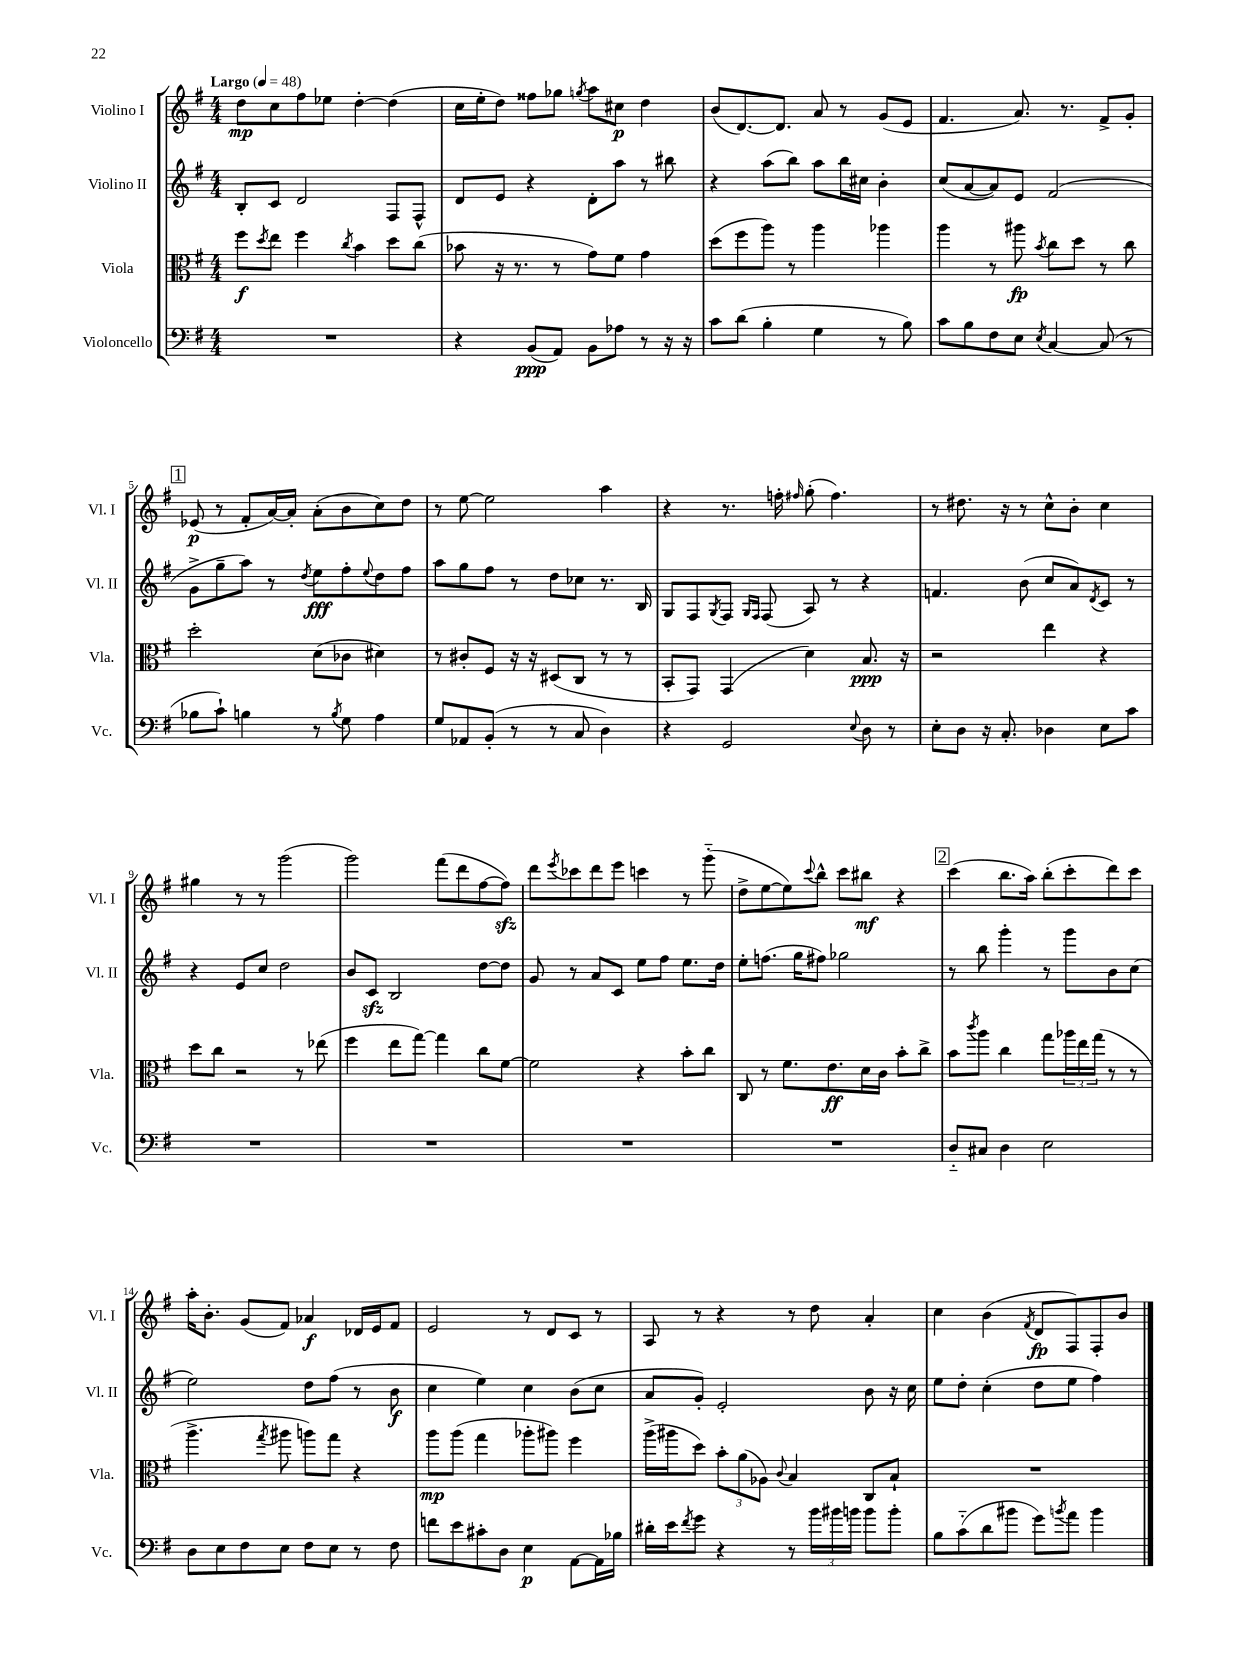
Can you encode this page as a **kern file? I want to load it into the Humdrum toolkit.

**kern	**kern	**kern	**kern
*staff4	*staff3	*staff2	*staff1
*clefF4	*clefC3	*clefG2	*clefG2
*k[f#]	*k[f#]	*k[f#]	*k[f#]
*M4/4	*M4/4	*M4/4	*M4/4
*MM48	*MM48	*MM48	*MM48
1r	8ff#\L	8B'/L	8dd\L
.	8qdd/	.	.
.	8ee\J	8c/J	8cc\
.	4ff#\	2d/	8ff#\
.	.	.	8ee-\J
.	8qcc/	.	.
.	4b\	.	[4dd'\
.	8dd\L	8F#/L	(4dd\]
.	(8cc\J	8F#^^/J	.
=	=	=	=
4r	8b-\	8d/L	16cc\LL
.	.	.	16ee'\J
.	16r	8e/J	8dd\J)
.	8.r	.	.
(8BB/L	.	4r	8ff##\L
8AA/J)	8r	.	8gg-\J
.	.	.	8qgg/
8BB\L	8g\L)	8d'\L	8aa\L
8A-\J	8f#\J	8aa\J	8cc#\J
8r	4g\	8r	4dd\
16r	.	8bb#\	.
16r	.	.	.
=	=	=	=
8c\L	(8dd\L	4r	(8b/L
(8d\J	8ff#\	.	[8.d/)
4B'\	8aa\J)	(8aa\L	.
.	.	.	8.d/]J
.	8r	8bb\J)	.
4G\	4aa\	8aa\L	8a/
.	.	16bb\L	8r
.	.	16cc#\JJ	.
8r	4aa-\	4b'\	(8g/L
8B\)	.	.	8e/J
=	=	=	=
8c\L	4aa\	(8cc/L	4.f#/
8B\	.	[8a/	.
8F#\	8r	8a/])	.
8E\J	8aa#\	8e/J	8.a/)
8qE/	8qb/	.	.
[4C/	8cc\L	(2f#/	.
.	.	.	8.r
.	8dd\J	.	.
(8C/]	8r	.	8f#^/L
8r	8cc\	.	8g'/J
=	=	=	=
8B-\L	2dd'\	8g^\L	(8e-/
8c`\J)	.	8gg~\	8r
4B\	.	8aa\J)	8f#'/L
.	.	8r	[16a/L)
.	.	.	16a'/]JJ
.	.	8qdd/	.
8r	(8d\L	8ee\L	(8a'\L
8qB/	.	.	.
8G\	8c-\J	8ff#'\	8b\
.	.	8qqee/	.
4A\	4d#\)	8dd\	8cc\)
.	.	8ff#\J	8dd\J
=	=	=	=
8G/L	8r	8aa\L	8r
8AA-/	8c#'/L	8gg\	[8ee\
(8BB'/J	8F#/J	8ff#\J	2ee\]
8r	16r	8r	.
.	16r	.	.
8r	(8D#/L	8dd\L	.
8C/	8C/J	8cc-\J	.
4D\)	8r	8.r	4aa\
.	8r	.	.
.	.	16B/	.
=	=	=	=
4r	8BB'/L	8G/L	4r
.	8GG/J)	8F#/	.
.	.	8qG/	.
2GG/	(4GG/	8F#/J	8.r
.	.	16qqG/LL	.
.	.	16qqF#/JJ	.
.	.	(8F#/	.
.	.	.	16ff'\
.	.	.	16qqff#/
.	4d\)	8A/)	(8gg'\
.	.	8r	4.ff#\)
8qqE/	.	.	.
8D\	8.B/	4r	.
8r	.	.	.
.	16r	.	.
=	=	=	=
8E'\L	2r	4.f/	8r
8D\J	.	.	8.dd#\
16r	.	.	.
8.C'/	.	.	16r
.	.	(8b\	8r
4D-\	4ee\	8cc/L	8cc^^\L
.	.	8a/)	8b'\J
.	.	8qd/	.
8E\L	4r	8c/J	4cc\
8c\J	.	8r	.
=	=	=	=
1r	8dd\L	4r	4gg#\
.	8cc\J	.	.
.	2r	8e/L	8r
.	.	8cc/J	8r
.	.	2dd\	(2ggg\
.	8r	.	.
.	(8ee-\	.	.
=	=	=	=
1r	4ff#\	8b/L	2ggg\)
.	.	8c/J	.
.	8ee\L	2B/	.
.	[8gg\J)	.	.
.	4gg\]	.	(8fff#\L
.	.	.	8ddd\
.	8cc\L	[8dd\L	[8ff#\
.	[8f#\J	8dd\]J	8ff#\]J)
=	=	=	=
1r	2f#\]	8g/	8ddd\L
.	.	.	8qeee/
.	.	8r	8ccc-\
.	.	8a/L	8ddd\
.	.	8c/J	8eee\J
.	4r	8ee\L	4ccc\
.	.	8ff#\J	.
.	8b'\L	8.ee\L	8r
.	8cc\J	.	(8ggg'~\
.	.	16dd\Jk	.
=	=	=	=
1r	8C/	8ee'\L	8dd^\L
.	8r	(8.ff\J	[8ee\
.	8.f#\L	.	8ee\])
.	.	16gg\LK	.
.	.	.	8qqccc/
.	.	8ff#\J)	8bb^^\J
.	8.e\	.	.
.	.	2gg-\	8ccc\L
.	16d\L	.	8bb#\J
.	16c\JJ	.	.
.	8b'\L	.	4r
.	8cc^\J	.	.
=	=	=	=
8D'~/L	8b\L	8r	(4ccc\
.	8qccc/	.	.
8C#/J	8aa\J	8bb\	.
4D\	4cc\	4ggg'\	8.bb\L
.	.	.	16aa\Jk)
2E\	8gg\L	8r	(8bb'\L
.	24aa-\L	8ggg\L	8ccc'\
.	24ee\	.	.
.	(24gg\JJ	.	.
.	8r	8b\	8ddd\)
.	8r	(8cc\J	8ccc\J
=	=	=	=
8D\L	4.aa^\	2ee\)	16aa'\LK
.	.	.	8.b'\J
8E\	.	.	.
8F#\	.	.	(8g/L
.	8qgg/	.	.
8E\J	8aa#\	.	8f#/J)
8F#\L	8aa\L)	8dd\L	4a-/
8E\J	8gg\J	(8ff#\J	.
8r	4r	8r	16d-/LL
.	.	.	16e/J
8F#\	.	8b\	8f#/J
=	=	=	=
8f\L	8aa\L	4cc\	2e/
8e\	(8aa\J	.	.
8c#'\	4gg\	4ee\)	.
8D\J	.	.	.
4E\	8aa-'\L	4cc\	8r
.	8aa#\J)	.	8d/L
[8AA\L	4ff#\	(8b\L	8c/J
16AA\]L	.	8cc\J	8r
16B-\JJ	.	.	.
=	=	=	=
16d#'\LL	(16aa^\LL	8a/L	8A/
16e\J	16aa#\J	.	.
8qf#/	.	.	.
8g\J	8dd\J)	8g'/J)	8r
4r	12b'\L	2e'/	4r
.	(12a\	.	.
.	12A-\J)	.	.
.	8qqc/	.	.
8r	4B/	.	8r
24b\LL	.	.	8dd\
24b#\	.	.	.
24b\JJ	.	.	.
8b\L	8C/L	8b\	4a'/
8b'\J	8B`/J	16r	.
.	.	16cc\	.
=	=	=	=
8B\L	1r	8ee\L	4cc\
(8c'~\	.	8dd'\J	.
8d\	.	(4cc'\	(4b\
8b#\J	.	.	.
.	.	.	8qf#/
8g\L)	.	8dd\L	8d/L
8qb/	.	.	.
8a\J	.	8ee\J	8F#/)
4b\	.	4ff#\)	8F#'/
.	.	.	8b/J
==	==	==	==
*-	*-	*-	*-
